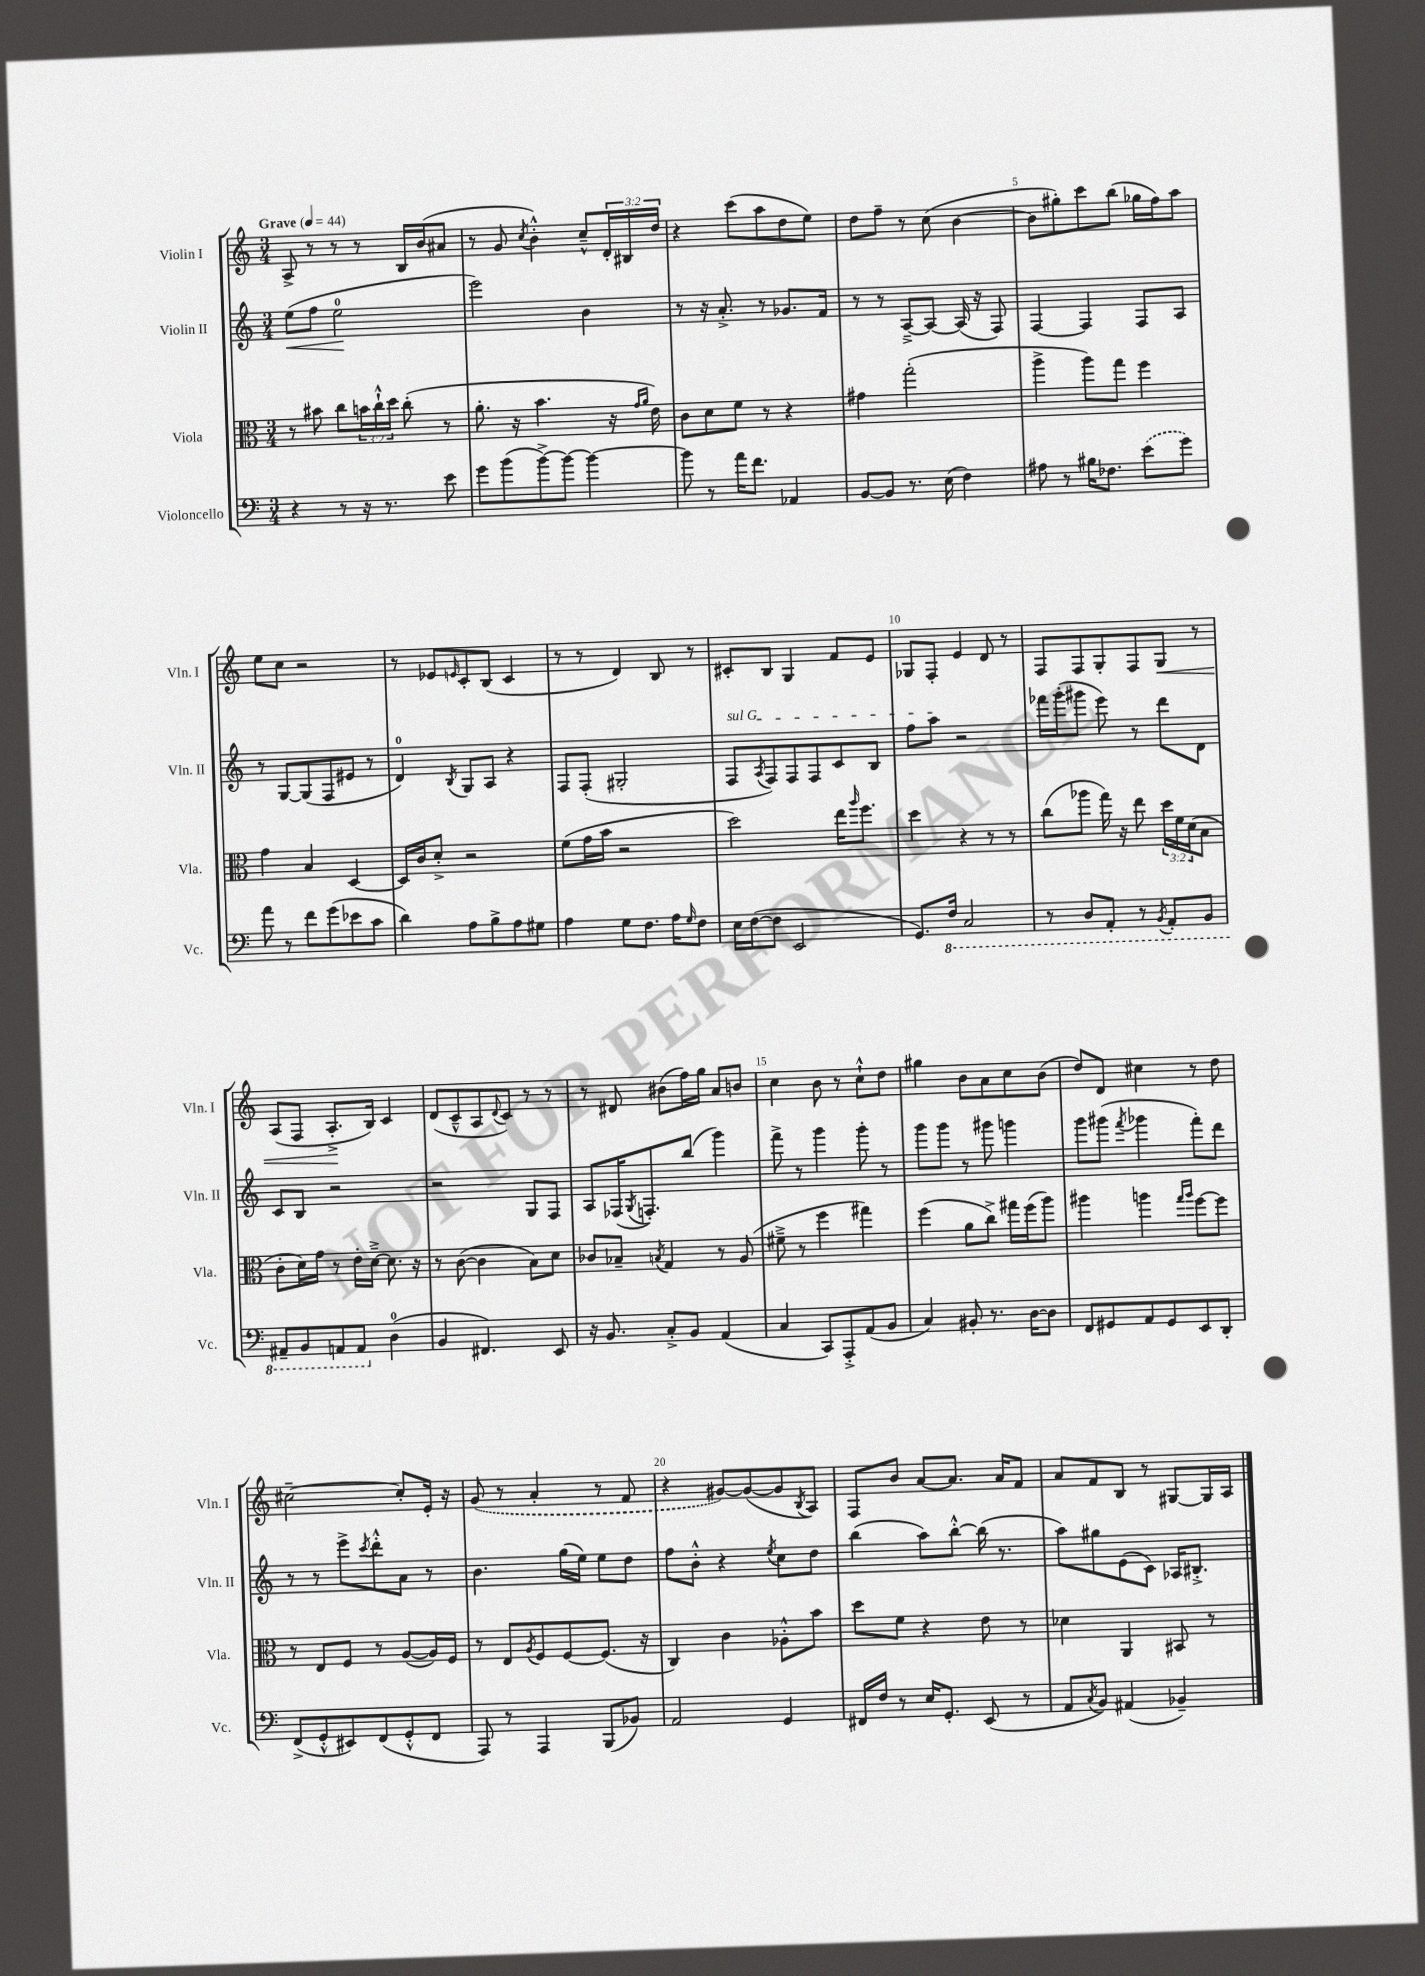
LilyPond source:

<<
\new StaffGroup <<
\new Staff = "s0" \with { instrumentName = "Violin I" shortInstrumentName = "Vln. I" } {
    \clef treble \key c \major \numericTimeSignature \time 3/4 \override Staff.TupletNumber.text = #tuplet-number::calc-fraction-text \tempo "Grave" 4 = 44
    a8-> r8 r8 r8 b16 b'16( ais'8 |
    r8 g'8 \acciaccatura { c''8 } b'4-.-^) c''8---^ \tuplet 3/2 { d'16-. bis16 d''16 } |
    r4 c'''8( a''8 d''8 e''8) |
    d''8 f''8-- r8 c''8( b'4~ |
    b'8 gis''8-.) c'''8 b''8( ges''16 f''16) a''8 |
    e''8 c''8 r2 |
    r8 ees'8 \grace { e'16 } c'8-. b8( c'4 |
    r8 r8 d'4) b8 r8 |
    cis'8-. b8 g4 f'8 e'8 |
    ges8 f8-. e'4 d'8 r8 |
    f8 f8 g8-. f8 g8\< r8 |
    a8( f8 a8.-.->\! b16) c'4 |
    d'8( c'8---^ a8 \appoggiatura { d'8 } c'8) r8 r8 |
    r8 dis'8 bis'8( f''16) g''16 a'8 b'8 |
    c''4 b'8 r8 c''8-!-^ d''8 |
    gis''4 b'8 a'8 c''8 b'8( |
    d''8) d'8 cis''4 r8 d''8 |
    cis''2~-- cis''8-. e'16-. r16 |
    \once \slurDashed g'8( r8 a'4-. r8 f'8 |
    r4 gis'8~) gis'8~( gis'8 \acciaccatura { b8 } a8) |
    f8 b'8 a'8~ a'8. a'16 f'8 |
    a'8 f'8 b8 r8 gis8~ gis16 a16 \bar "|." |
}
\new Staff = "s1" \with { instrumentName = "Violin II" shortInstrumentName = "Vln. II" } {
    \clef treble \key c \major \numericTimeSignature \time 3/4
    e''8\<( f''8 e''2-0\! |
    e'''2) b'4 |
    r8 r16 a'8.-.-> r8 ges'8. f'16 |
    r8 r8 a8~---> a8~ a16( r16 f8) |
    f4~ f4 f8 a8 |
    r8 g8~ g8( f8 eis'8 r8 |
    d'4-0) \acciaccatura { b8 } g8 a8 r4 |
    f8 f8-.( gis2-. |
    \once \override TextSpanner.bound-details.left.text = \markup { \italic "sul G" } f8\startTextSpan \acciaccatura { a8 } f8) f8 f8 c'8 b8 |
    f''8 a''8\stopTextSpan r2 |
    fes'''16 g'''16-.( gis'''8 e'''8) r8 d'''8 d'8 |
    c'8 b8 r2 |
    r2 g8 f8 |
    a8 fes16( \acciaccatura { g8 } f8.-.) b''8( g'''4) |
    f'''8-> r8 g'''4 g'''8-. r8 |
    g'''8 g'''8 r8 gis'''8 g'''4 |
    g'''8 gis'''8( \acciaccatura { f'''8 } ges'''4 f'''8-.) d'''8 |
    r8 r8 e'''8-> \acciaccatura { c'''8 } d'''8-.-^ a'8 r8 |
    b'4. g''16( e''16) e''8 d''8 |
    f''8 b'8-.-^ r4 \acciaccatura { e''8 } c''8 d''8 |
    b''4( a''8) b''8~-.-^ b''16( r8. |
    a''8) gis''8 e'8( c'8) aes16 bis8.-.-> \bar "|." |
}
\new Staff = "s2" \with { instrumentName = "Viola" shortInstrumentName = "Vla." } {
    \clef alto \key c \major \numericTimeSignature \time 3/4 \override Staff.TupletNumber.text = #tuplet-number::calc-fraction-text
    r8 bis'8 c''8 \tuplet 3/2 { b'16 c''16-!-^ d''16 } c''8-.( r8 |
    a'8.-. r16 b'4. r16 \grace { g'16 a'16 } e'16) |
    c'8 d'8 f'8 r8 r4 |
    gis'4 g''2-.( |
    a''4-> a''8) g''8 f''4 |
    g'4 b4 d4~ |
    d16 c'16 d'8-.-> r2 |
    f'8( g'16 b'16 r2 |
    d''2) e''16 \grace { a''16 } f''8. |
    d''4 r4 r8 r8 |
    c''8( aes''8 g''16) r16 e''8 \tuplet 3/2 { d''16 f'16 d'16( } b8 |
    c'8-. d'16) g'16 r8 e'16-. d'16~---> d'8. r16 |
    r8 c'8~( c'4 b8) d'8 |
    ces'8 bes8-- \acciaccatura { b8 } g4 r8 a8( |
    fis'8---> r8 f''4 gis''4) |
    f''4( a'8 c''8->) gis''16 f''16( a''8) |
    ais''4 a''4 \grace { g''16 a''16 } f''8~ f''8 |
    r8 e8 f8 r8 a8~( a16) f16 |
    r8 e8 \acciaccatura { a8 } f8 f8~ f8.( r16 |
    c4) c'4 aes8-.-^ b'8 |
    d''8 f'8 r4 e'8 r8 |
    des'4 a,4 bis,8 r8 \bar "|." |
}
\new Staff = "s3" \with { instrumentName = "Violoncello" shortInstrumentName = "Vc." } {
    \clef bass \key c \major \numericTimeSignature \time 3/4
    r4 r8 r16 r8. e'8 |
    g'8 b'8( b'8~->) b'8~ b'4~ |
    b'8 r8 a'16 f'8. aes,4 |
    b,8~ b,8 r8. e16( f4) |
    ais8 r8 bis16 fes8. \once \slurDashed e'8( g'8) |
    a'8 r8 f'8 g'8( ees'8 c'8 |
    d'4) a8 b8-> a8 gis8 |
    a4 g8 f8. a16 \grace { g16 } f8 |
    e16 f16~( f8 e,2 |
    g,8.) \ottava #-1 f,16 c,2 |
    r8 d,8 a,,8-. r8 \acciaccatura { b,,8 } a,,8-. b,,8 |
    ais,,8-- b,,8 a,,8 a,,8 \ottava #0 d4-0( |
    b,4 fis,4.) e,8 |
    r16 b,8. c8-.-> b,8 a,4( |
    c4 c,8) a,,8-.-> a,8( b,8 |
    c4) bis,8-. r8. d16~ d8 |
    f,8 gis,8 a,8 gis,8 e,8 d,8-. |
    f,8->( g,8-.-^ eis,8) f,8( g,8-.-^ f,8 |
    a,,8) r8 a,,4 b,,8( bes,8) |
    a,2 g,4 |
    fis,16 f16 r8 e16 g,8.-. e,8( r8 |
    a,8 \acciaccatura { c8 } b,8) ais,4( bes,4--) \bar "|." |
}
>>
>>
\layout { \context { \Score \override BarNumber.break-visibility = ##(#f #t #t) barNumberVisibility = #(every-nth-bar-number-visible 5) } }
